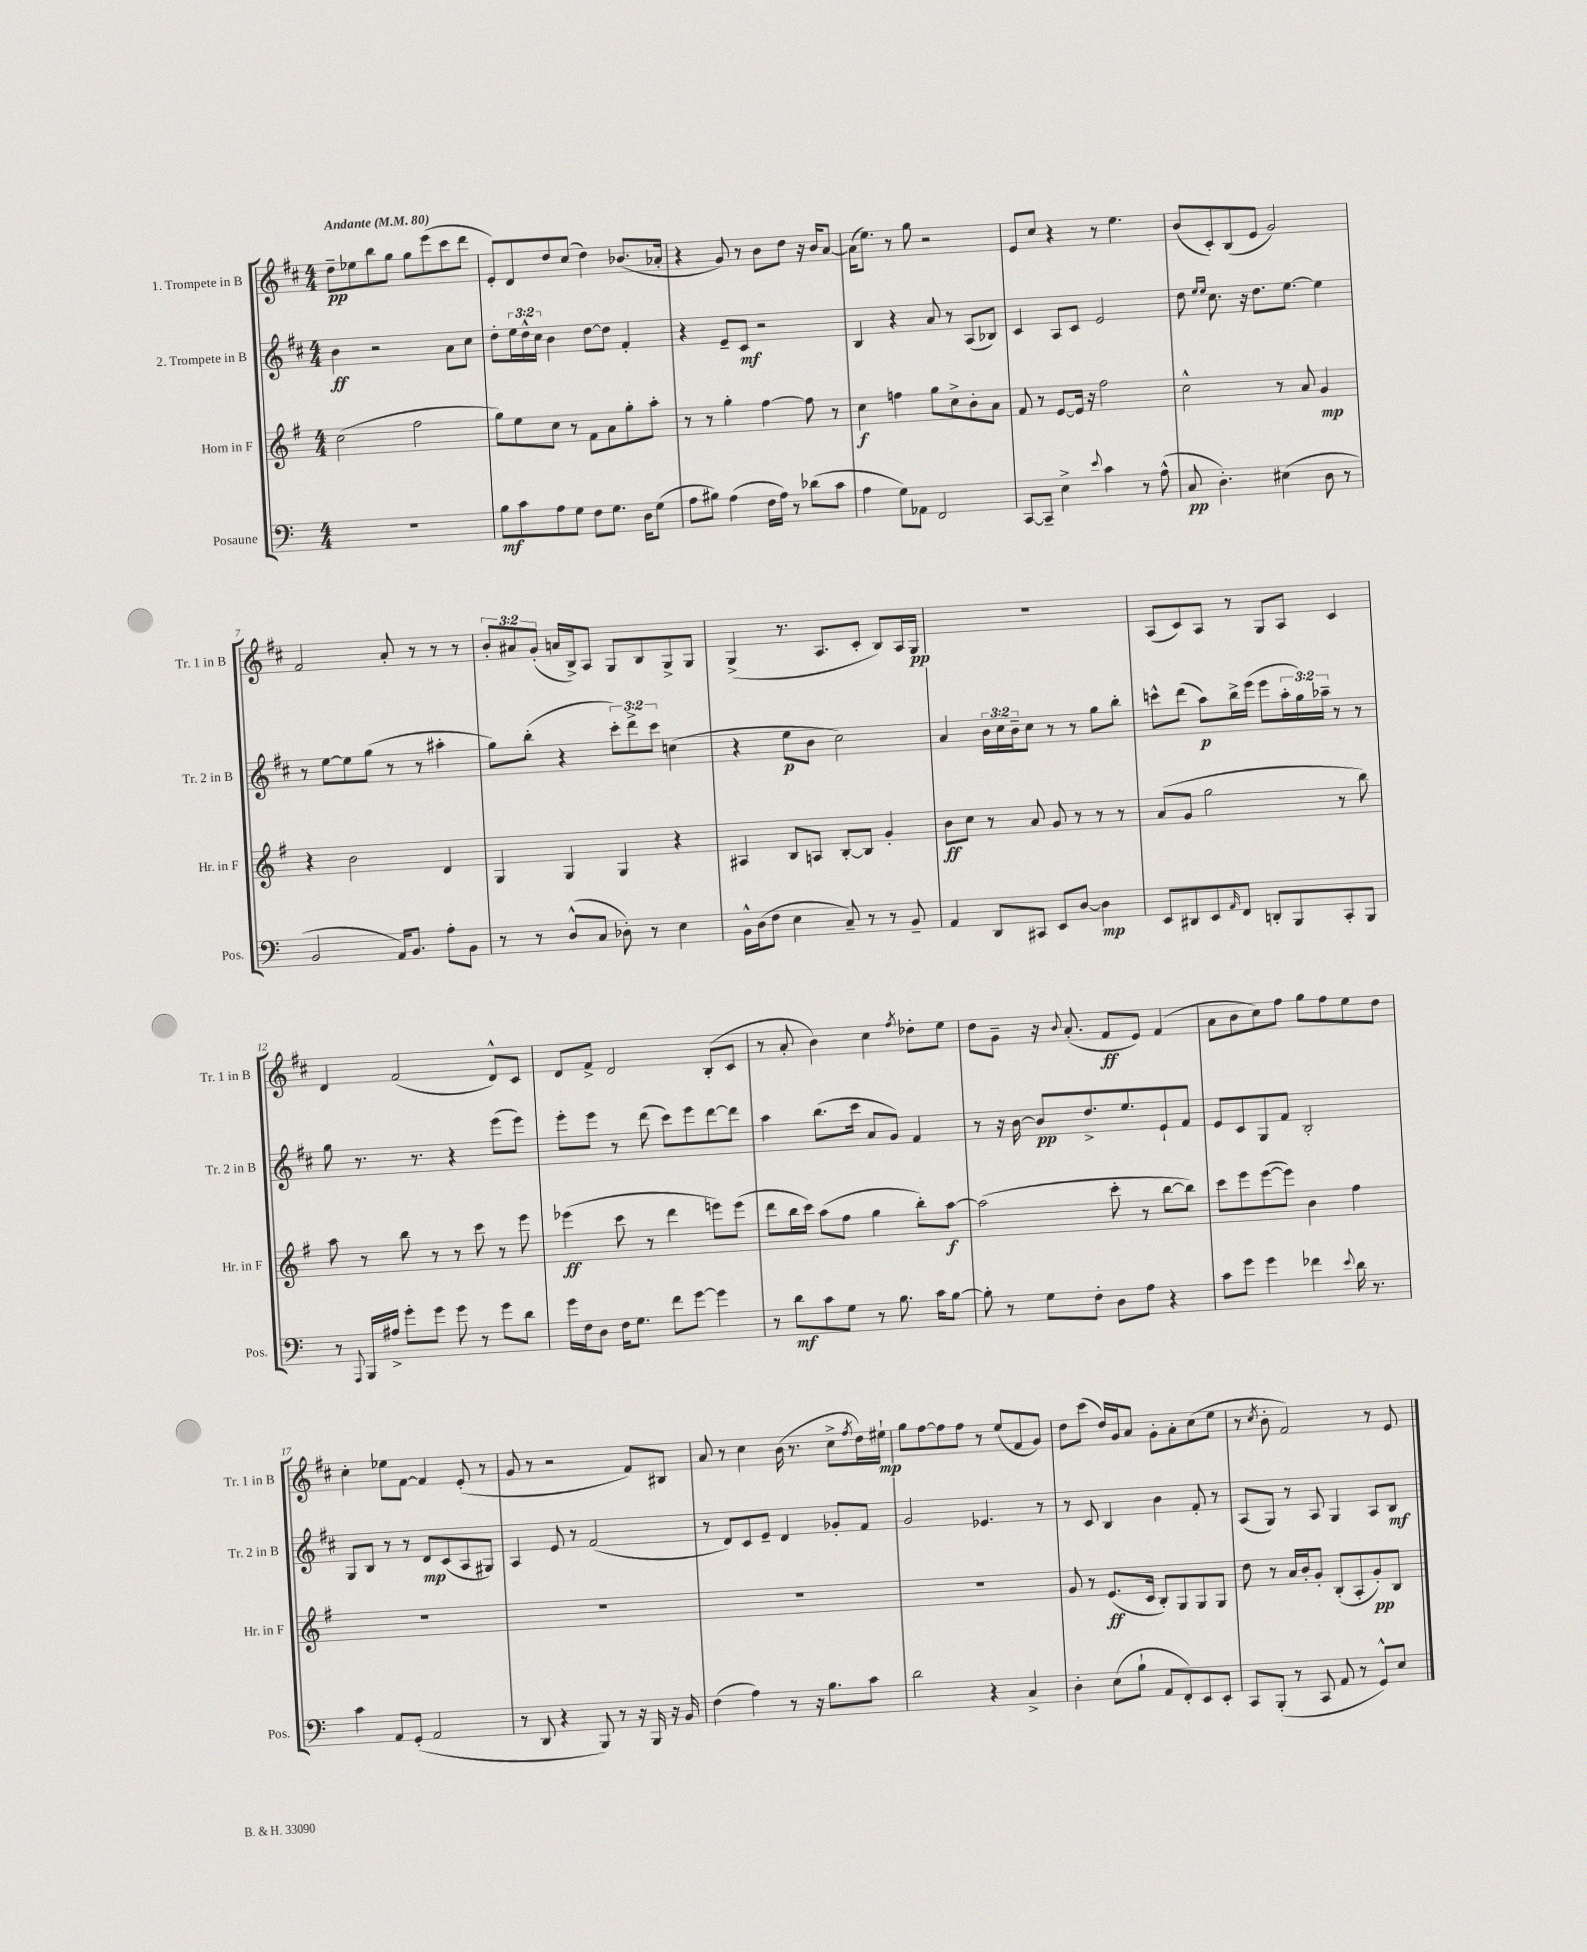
<<
\new StaffGroup <<
\new Staff = "s0" \with { instrumentName = "1. Trompete in B" shortInstrumentName = "Tr. 1 in B" } {
    \clef treble \key d \major \numericTimeSignature \time 4/4 \override Staff.TupletNumber.text = #tuplet-number::calc-fraction-text \tempo "Andante" 4 = 80
    d''8--\pp ees''8 b''8 g''8 g''8 e'''8( cis'''8 d'''8 |
    e'8-.) d'8 d''8 cis''8( d''4) bes'8.( aes'16-. |
    r4 g'8) r8 b'8 d''8 r16 b'16 a'8~ |
    a'16( e''8.) r8 g''8 r2 |
    e'8 cis''8 r4 r8 e''4. |
    b'8( cis'8-.) b8( e'8 g'2) |
    fis'2 a'8-. r8 r8 r8 |
    \tuplet 3/2 { b'8-. ais'8 g'8-.( } a'16 b16->) a8 g8 b8 g8-> g8 |
    g4->( r8. a8. cis'8-. b8) a16 g16\pp |
    r1 |
    a8( cis'8) a8 r8 g8 a8 cis'4 |
    d'4 fis'2( d'8-^) cis'8 |
    d'8 fis'8-> d'2 b8-.( cis'8 |
    r8 a'8-. b'4) cis''4 \acciaccatura { fis''8 } des''8-. e''8 |
    d''8 g'8-- r16 \appoggiatura { b'8 } a'8.-.( fis'8\ff e'8) fis'4( |
    a'8 b'8 cis''8) fis''8 g''8 fis''8 e''8 d''8 |
    cis''4-. ees''8 fis'8~ fis'4 e'8-.( r8 |
    g'8 r8 r2 fis'8) bis8 |
    a'8 r8 cis''4 b'16( r8. cis''8-> \acciaccatura { fis''8 } d''16) eis''16-!\mp |
    g''8 fis''8~ fis''8 fis''8 r8 e''8( fis'8 g'8) |
    d''8 cis'''8( d''16) g'16 a'8 g'8-. a'8-. cis''8( e''8 |
    r8 \acciaccatura { cis''8 } b'8-. fis'2) r8 e'8 \bar "|." |
}
\new Staff = "s1" \with { instrumentName = "2. Trompete in B" shortInstrumentName = "Tr. 2 in B" } {
    \clef treble \key d \major \numericTimeSignature \time 4/4 \override Staff.TupletNumber.text = #tuplet-number::calc-fraction-text
    b'4\ff r2 a'8 cis''8 |
    d''8-. \tuplet 3/2 { e''16 d''16-^ cis''16 } b'4 d''8~ d''8 fis'4-. |
    r4 e'8-- cis'8\mf r2 |
    b4 r4 a'8 r8 a8( bes8) |
    cis'4 a8 cis'8 e'2 |
    d''8 \grace { e''16 e''16 } cis''8. r16 d''8. e''8.~ e''4 |
    r8 e''8~ e''8 g''8( r8 r8 ais''4-. |
    g''8) b''8-.( r4 \tuplet 3/2 { cis'''8-.) d'''8-> cis'''8 } c''4( |
    r4 e''8\p b'8 cis''2) |
    a'4 \tuplet 3/2 { b'16 cis''16 b'16-- } cis''8 r8 r8 g''8 b''8-. |
    c'''8-^ d'''8( a''8\p) b''16-> e'''16( e'''8 \tuplet 3/2 { a''16-. g''16) aes''16-- } r8 r8 |
    g''8 r8. r8. r4 e'''8( e'''8) |
    e'''8-. e'''8 r8 d'''8( cis'''8) e'''8 d'''8~ d'''8 |
    a''4 b''8.( cis'''16 a'8 g'8) fis'4 |
    r8 r16 b'16~ b'8\pp d''8.-> e''8. e'8-! fis'8 |
    e'8 cis'8 g8 fis'8 b2-. |
    g8 b8 r8 r8 d'8\mp cis'8( a8 gis8) |
    a4 e'8 r8 fis'2( |
    r8 d'8) cis'8 e'8-- d'4 ges'8-. fis'8 |
    g'2 ees'4. r8 |
    r8 cis'8 b4 b'4 fis'8-. r8 |
    a8( g8) r8 a8 g4 a8 b8\mf \bar "|." |
}
\new Staff = "s2" \with { instrumentName = "Horn in F" shortInstrumentName = "Hr. in F" } {
    \clef treble \key g \major \numericTimeSignature \time 4/4
    c''2( fis''2 |
    g''8) e''8 c''8 r8 fis'8 a'8 g''8-. a''8-. |
    r8 r8 g''4-. fis''4~ fis''8 r8 |
    c''4\f f''4 g''8 c''8-> b'8-. a'8 |
    fis'8 r8 e'8~ e'16 r16 fis''2 |
    c''2-^ r8 a'8 g'4\mp |
    r4 b'2 d'4 |
    g4 g4 g4 r4 |
    ais4 b8 a8 b8~-. b8 g'4-. |
    b'8\ff c''8 r8 a'8 g'8 r8 r8 r8 |
    a'8( g'8 g''2 r8 b''8) |
    a''8 r8 b''8 r8 r8 c'''8 r8 e'''8 |
    ees'''4\ff( c'''8 r8 d'''4 e'''8) e'''8( |
    d'''8 b''16 c'''16) a''8( fis''8 g''4 b''8-.) a''8~\f |
    a''2( c'''8-. r8 b''8~ b''8) |
    c'''8 e'''8 e'''8~( e'''8) b'4 fis''4 |
    R1 |
    R1 |
    R1 |
    R1 |
    g'8 r8 e'8.\ff( c'16 b8-.) g8 g8 g8 |
    d''8 r8 a'16 b'16-. g'8-. b8-.( a8-. g'8-.\pp) b8 \bar "|." |
}
\new Staff = "s3" \with { instrumentName = "Posaune" shortInstrumentName = "Pos." } {
    \clef bass \key c \major \numericTimeSignature \time 4/4
    R1 |
    b8\mf c'8 a8 g8 f8 g8. d16 g8( |
    a8 bis8) a4( f16 a16) r8 des'8( c'8 |
    a4 g8) aes,8 f,2 |
    c,8~ c,8-- e4-> \appoggiatura { e'8 } c'4 r8 a8-^( |
    c8\pp d4.-.) eis4( d8 r8 |
    b,2 a,16) b,8. a8-. b,8 |
    r8 r8 d8-^( c8 des8-.) r8 e4 |
    b,16-^ d16( f8 e4 c8--) r8 r8 b,8-- |
    a,4 d,8 cis,8 e,8 d8~ d4\mp |
    e,8 dis,8 e,8 \grace { a,16 } f,8 d,8-. b,,8 c,8-. b,,8 |
    r8 \appoggiatura { a,,8 } b,,16 ais16-> g'8-. g'8 g'8 r8 g'8 d'8 |
    g'16 f16 d8 f16 g8. f'8 g'8~ g'4 |
    r8 d'8\mf c'8 g8 r8 b8. c'16 b8~ |
    b8-. r8 g8 f8-. d8 a8 r4 |
    c'8 g'8 g'4 fes'4 \appoggiatura { e'8 } d'16 r8. |
    c'4 a,8 g,8-.( a,2 |
    r8 d,8 r4 b,,8) r8 r16 b,,16 r16 b,16 |
    f4( a4) r8 r16 b8. c'8 |
    d'2 r4 c4-> |
    d4-. e8( b8-! a,8 f,8-.) e,8 e,8-. |
    c,8 b,,8-.( r8 c,8 a,8 r8 g,8-^) e8 \bar "|." |
}
>>
>>
